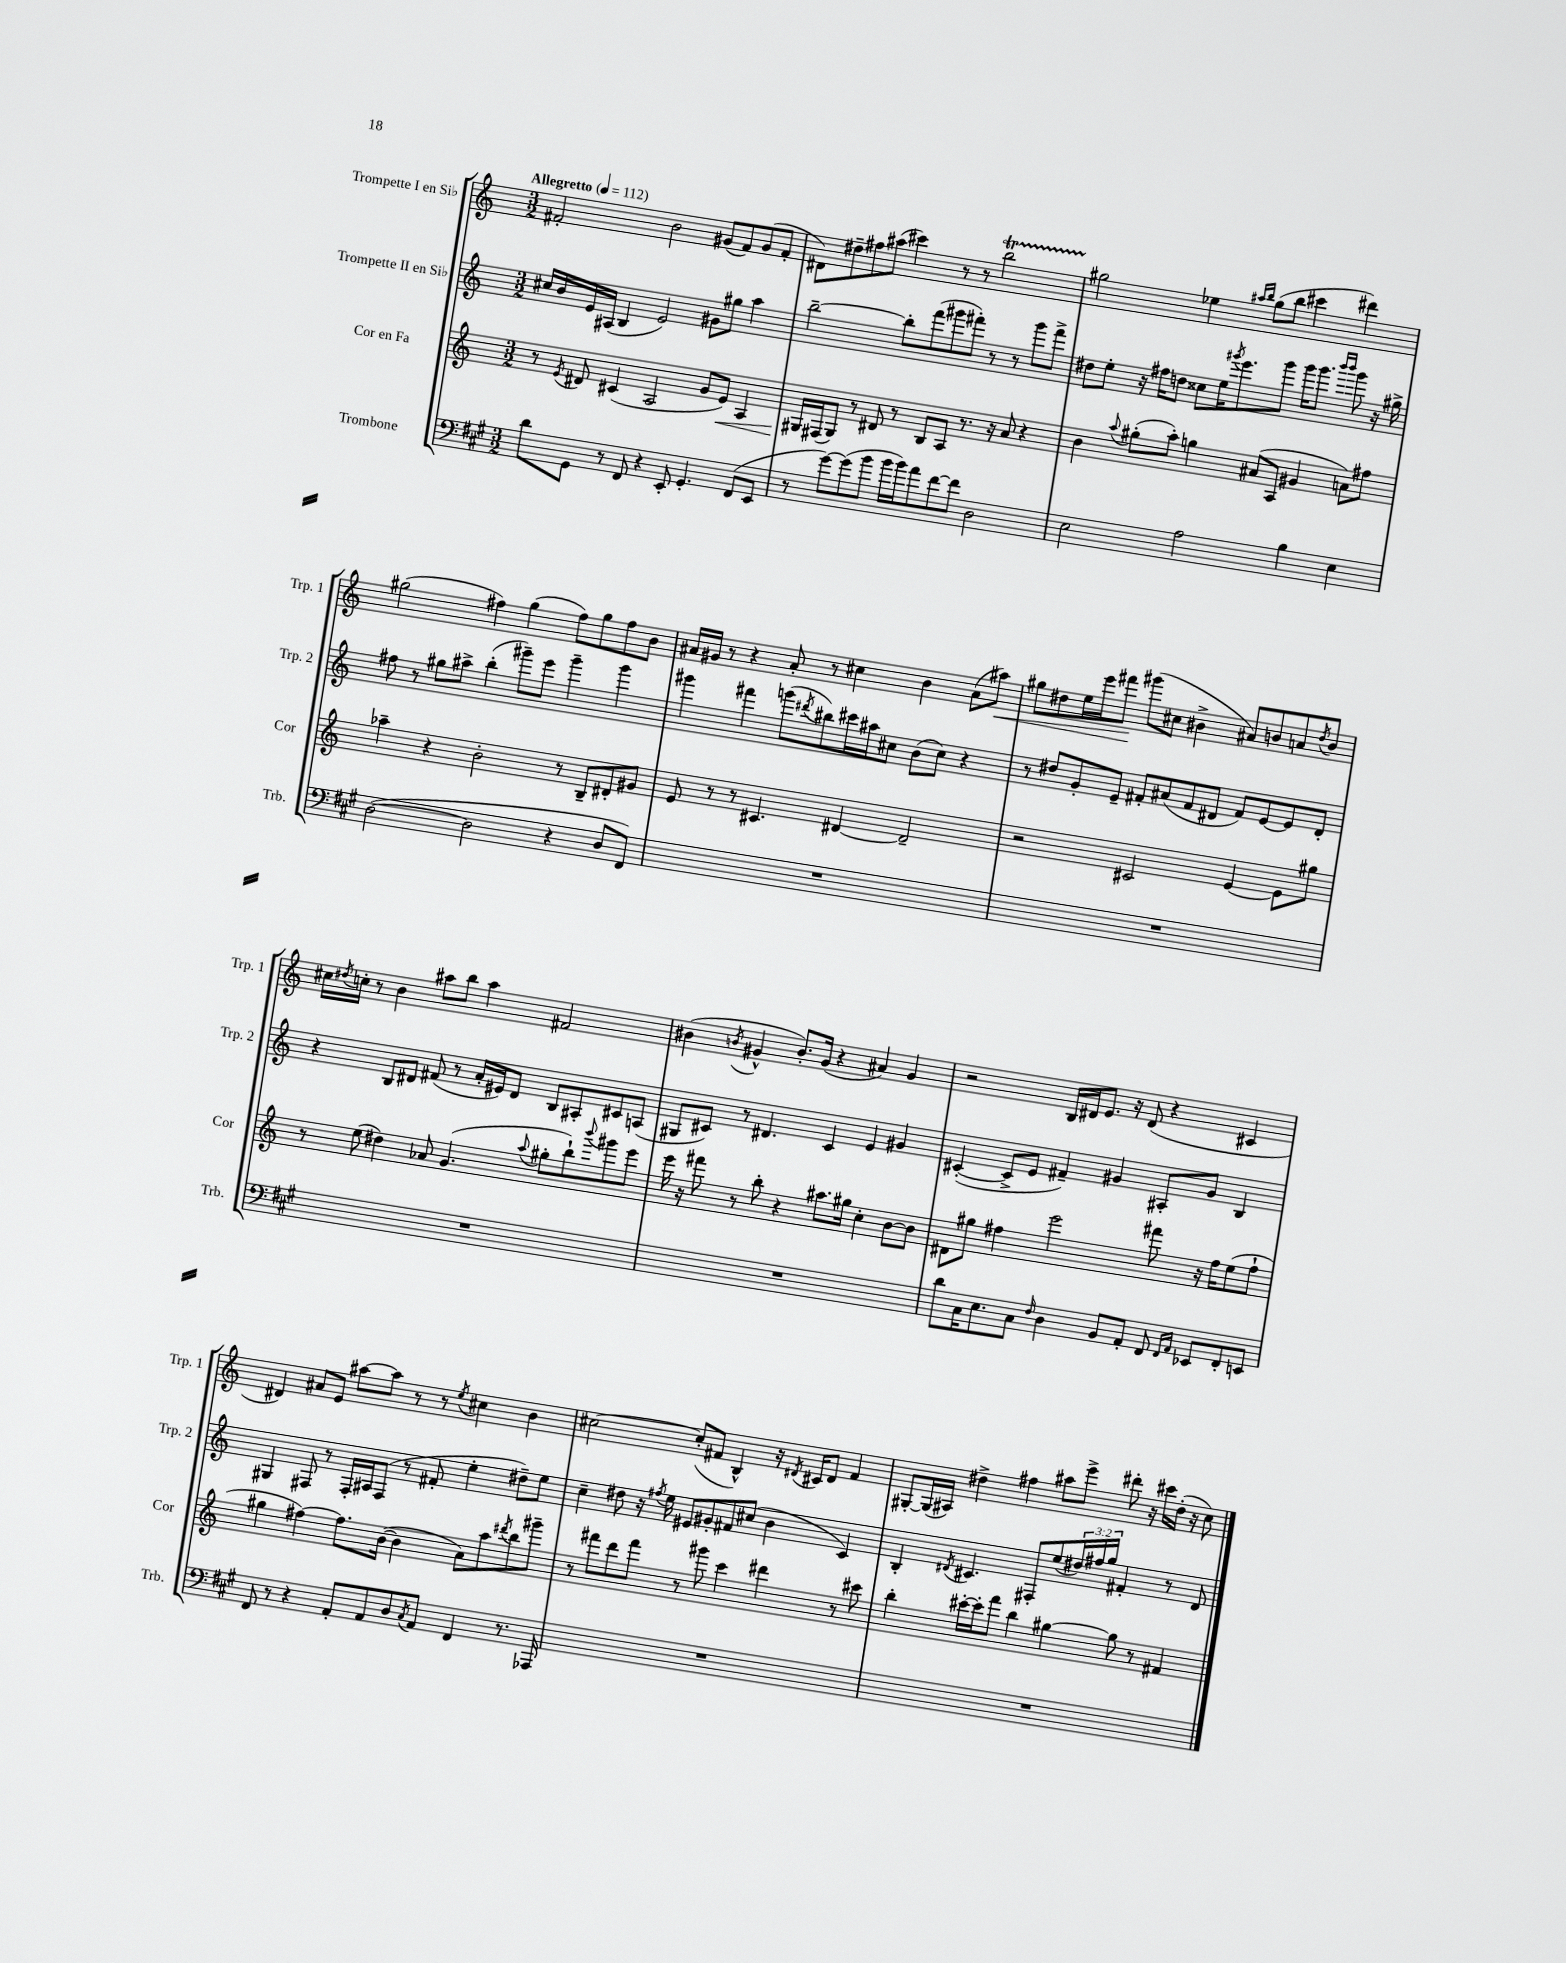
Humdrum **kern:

**kern	**kern	**dynam	**kern	**kern	**dynam
*part4	*part3	*part3	*part2	*part1	*part1
*staff4	*staff3	*staff3	*staff2	*staff1	*staff1
*I"Trombone	*I"Cor en Fa	*	*I"Trompette II en Si♭	*I"Trompette I en Si♭	*
*I'Trb.	*I'Cor	*	*I'Trp. 2	*I'Trp. 1	*
*clefF4	*clefG2	*	*clefG2	*clefG2	*
*k[f#c#g#]	*k[]	*	*k[]	*k[]	*
*M3/2	*M3/2	*	*M3/2	*M3/2	*
*MM112	*MM112	*	*MM112	*MM112	*
=1	=1	=1	=1	=1	=1
!	!	!	!	!LO:TX:a:B:t=Allegretto	!
8d\L	8r	.	16cc#X/LL	2f#X'/	.
.	.	.	16b/	.	.
.	8qe/	.	.	.	.
8GG#\J	8d#X/	.	16e/	.	.
.	.	.	(16A#X/JJ	.	.
8r	(4c#X/	.	4B/	.	.
8FF#/	.	.	.	.	.
4r	2A/	.	2e/)	2b\	.
8EE'/	.	.	.	.	.
4.GG#'/	.	.	.	.	.
.	8g/L	.	8g#X\L	(8g#X/L	.
!	!	!LO:HP:b	!	!	!
.	8e/J)	<	8gg#X\J	8f#/)	.
(8FF#/L	4A/	.	4aa\	(8g#/	.
8EE/J	.	.	.	8f#'/J	.
=2	=2	=2	=2	=2	=2
8r	16G#X/LL	.	[2bb~\	8d#X\L)	.
.	(16F#X/J	[	.	.	.
[8g#\L)	8G#/J)	.	.	8dd#X~\	.
(8g#\]	8r	.	.	8ff#X\	.
8b\J	8d#X/	.	.	(8aa#X\J	.
16b\LL	8r	.	8bb'\L]	4ccc#X\)	.
16b\J)	.	.	.	.	.
8a\	8B/L	.	(8fff\	.	.
[8f#\	8A/J	.	8ggg#X\	8r	.
8f#\J]	8.r	.	8fff#X'\J)	8r	.
2D\	.	.	8r	2bbt\	.
.	16r	.	.	.	.
.	8a/	.	8r	.	.
.	4r	.	8ggg#\L	.	.
.	.	.	8fff#^\J	.	.
=3	=3	=3	=3	=3	=3
2E\	4b\	.	8dd#X\L	2gg#X\	.
.	.	.	8ee'\J	.	.
.	8qqaa/	.	.	.	.
.	(8gg#X'\L	.	16r	.	.
.	.	.	16ff#X\KL	.	.
.	8aa'\J)	.	8ddn\J	.	.
2A\	4ggn\	.	8cc##X\L	4ee-X\	.
.	.	.	16ee\K	.	.
.	.	.	8qggg#X/	.	.
.	.	.	8.eee\	.	.
.	.	.	.	16qqaa#X/LL	.
.	.	.	.	16qqbb/JJ	.
.	(8a#X/L	.	.	(8gg#\L	.
.	8A/J	.	8ggg#\J	8bb\J	.
4B\	4g#X/	.	16ggg#\KL	4ccc#X\	.
.	.	.	8.ggg#\J	.	.
.	.	.	16qqbbb/LL	.	.
.	.	.	16qqbbb/JJ	.	.
4E\	8an\L)	.	8ggg#\	4ddd#X\)	.
.	8ff#X\J	.	16r	.	.
.	.	.	16gg#X^\	.	.
!!LO:LB:g=z
=4	=4	=4	=4	=4	=4
([2D\	4aa-X~\	.	8ff#X\	(2gg#X\	.
.	.	.	8r	.	.
.	4r	.	8gg#X\L	.	.
.	.	.	8aa#X^\J	.	.
2D\]	2b'\	.	(4bb'\	4ff#X\)	.
.	.	.	8ggg#X~\L)	(4gg#\	.
.	.	.	8eee\J	.	.
4r	8r	.	4ggg#~\	8ff#\L)	.
.	8B~/L	.	.	8gg#\	.
8D/L	8d#X'/	.	4ggg#\	8ff#\	.
8FF#/J)	8g#X/J	.	.	8b\J	.
=5	=5	=5	=5	=5	=5
1.r	8e/	.	4ggg#X\	16a#X/LL	.
.	.	.	.	16g#X/JJ	.
.	8r	.	.	8r	.
.	8r	.	4fff#X\	4r	.
.	4.c#X/	.	.	.	.
.	.	.	(8gggn\L	8a#'/	.
.	.	.	8qddd#X/	.	.
.	.	.	8bb#X\)	8r	.
.	[4d#X/	.	16ccc#X\L	4cc#X\	.
.	.	.	16aa#X\J	.	.
.	.	.	8cc#X\J	.	.
.	2d#~/]	.	(8b\L	4b\	.
.	.	.	8cc#\J)	.	.
.	.	.	4r	(8a#\L	.
!	!	!	!	!	!LO:HP:b
.	.	.	.	8aa#X\J)	<
=6	=6	=6	=6	=6	=6
1.r	2r	.	8r	8gg#X\L	.
.	.	.	8dd#X/L	8dd#X\	.
.	.	.	8g'/	16ee\L	.
.	.	.	.	16eee\J	.
.	.	.	8e~/J	8fff#X\J	.
.	2c#X/	.	8f#X'/L	(8ggg#X\L	[
.	.	.	(8a#X/	8cc#X\J	.
.	.	.	8f#/	4b#X^\	.
.	.	.	8d#X/J	.	.
.	[4e/	.	8f#/L)	8a#X/L)	.
.	.	.	[8e/	8bn/	.
.	8e\L]	.	8e/]	8an/	.
.	.	.	.	8qdd#/	.
.	8gg#X\J	.	8d#'/J	8b/J	.
!!LO:LB:g=z
=7	=7	=7	=7	=7	=7
1.r	8r	.	4r	16cc#X\LL	.
.	.	.	.	8qdd#X/	.
.	.	.	.	16ccn'\JJ	.
.	(8ee\	.	.	8r	.
.	4dd#X\)	.	8B/L	4b\	.
.	.	.	8d#X/J	.	.
.	8a-X/	.	(8f#X/	8aa#X\L	.
.	(4.g/	.	8r	8bb\J	.
.	.	.	16a'/LL	4aa#\	.
.	.	.	16e#X/J)	.	.
.	.	.	8d#/J	.	.
.	8qqaa/	.	.	.	.
.	8gg#X'\L	.	8B/L	2f#X/	.
.	8bb`\)	.	8A#X'/	.	.
.	8qqbbb/	.	.	.	.
.	8ggg#X\	.	8c#X/	.	.
.	8eee\J	.	(8An/J	.	.
=8	=8	=8	=8	=8	=8
1.r	16eee\	.	8G#X/L	(4b#X\	.
.	16r	.	.	.	.
.	8fff#X\	.	8c#X/J)	.	.
.	.	.	.	8qbn/	.
.	8r	.	8r	4g#X^^/	.
.	8bb'\	.	4.d#X/	.	.
.	4r	.	.	8.b'/L)	.
.	.	.	.	(16g#/Jk	.
.	8.aa#X\L	.	4c#/	4r	.
.	16gg#X\Jk	.	.	.	.
.	4cc'\	.	4e/	4a#X/)	.
.	[8b\L	.	4g#X/	4g#/	.
.	8b\J]	.	.	.	.
=9	=9	=9	=9	=9	=9
8d\L	8d#X\L	.	([4c#X'/	2r	.
16C#\K	8gg#X\J	.	.	.	.
8.E\	.	.	.	.	.
.	4ff#X\	.	8c#^/L]	.	.
8C#\J	.	.	8e/J	.	.
16qqF#/	.	.	.	.	.
4D\	2eee\	.	4f#X~/)	16B/LL	.
.	.	.	.	16d#X/J	.
.	.	.	.	8.e/J	.
8BB/L	.	.	4g#X/	.	.
.	.	.	.	16r	.
8AA'/J	.	.	.	(8d#/	.
8FF#/	8fff#X\	.	8A#X'/L	4r	.
16qqFF#/LL	.	.	.	.	.
16qqAA/JJ	.	.	.	.	.
8EE-X/L	16r	.	8g#/J	.	.
.	16ff#\KL	.	.	.	.
8FF#'/	(8ee\	.	4B/	4c#X/	.
8EEn/J	8ff#`\J	.	.	.	.
!!LO:LB:g=z
=10	=10	=10	=10	=10	=10
8FF#/	4gg#X\	.	4G#X/	4d#X/)	.
8r	.	.	.	.	.
4r	[4ff#X\)	.	8F#X/	8a#X/L	.
.	.	.	8r	8e/J	.
8AA'/L	8.ff#\L]	.	16F#'/LL	[8aa#X\L	.
.	.	.	16A#X/J	.	.
8AA/	.	.	(8F#/J	8aa#\J]	.
.	([16b\Jk	.	.	.	.
8D/	4b\]	.	8r	8r	.
8qC#/	.	.	.	.	.
8AA/J	.	.	8f#X'/	8r	.
.	.	.	.	8qee/	.
4FF#/	8a\L)	.	4ee'\	4cc#X\	.
.	8aa\	.	.	.	.
.	8qddd#X/	.	.	.	.
8.r	8bb\	.	8dd#X~\L)	4b\	.
.	8ggg#X~\J	.	8ee\J	.	.
16AAA-X/	.	.	.	.	.
=11	=11	=11	=11	=11	=11
1.r	8r	.	4cc~\	[2cc#X\	.
.	8fff#X\L	.	.	.	.
.	8ddd\	.	8dd#X\	.	.
.	8fff#\J	.	16r	.	.
.	.	.	8qff#X/	.	.
.	.	.	16ee\	.	.
.	8r	.	8e#X/L	(8cc#'/L]	.
.	8ggg#X\	.	8g#X'/	8f#X/J	.
.	4ccc\	.	8f#X/	4B^^/)	.
.	.	.	(8cc#X/J	.	.
.	4ddd#X\	.	4b\	16r	.
.	.	.	.	8qd#X/	.
.	.	.	.	16c#X/KL	.
.	.	.	.	8d#/J	.
.	8r	.	4c/)	4f#/	.
.	8ccc#X\	.	.	.	.
=12	=12	=12	=12	=12	=12
1.r	4bb'\	.	4B'/	[8G#X'/L	.
.	.	.	.	(16G#/L]	.
.	.	.	.	16A#X/JJ)	.
.	.	.	8qd#X/	.	.
.	[16ccc#X'\LL	.	4.c#X/	4dd#X^\	.
.	16ccc#'\J]	.	.	.	.
.	8fff\J	.	.	.	.
.	4bb\	.	.	4ff#X\	.
.	.	.	8F#X'/L	.	.
.	[4gg#X\	.	(8ee/	8aa#X\L	.
.	.	.	24dd#X/L)	8eee^\J	.
.	.	.	24ff#X/	.	.
.	.	.	24gg/JJ	.	.
.	8gg#\]	.	4f#X'/	8ddd#X'\	.
.	8r	.	.	16r	.
.	.	.	.	16ccc#X\LL	.
.	4f#X/	.	8r	(16dd#'\JJ	.
.	.	.	.	16r	.
.	.	.	8d#/	8cc\)	.
==	==	==	==	==	==
*-	*-	*-	*-	*-	*-
